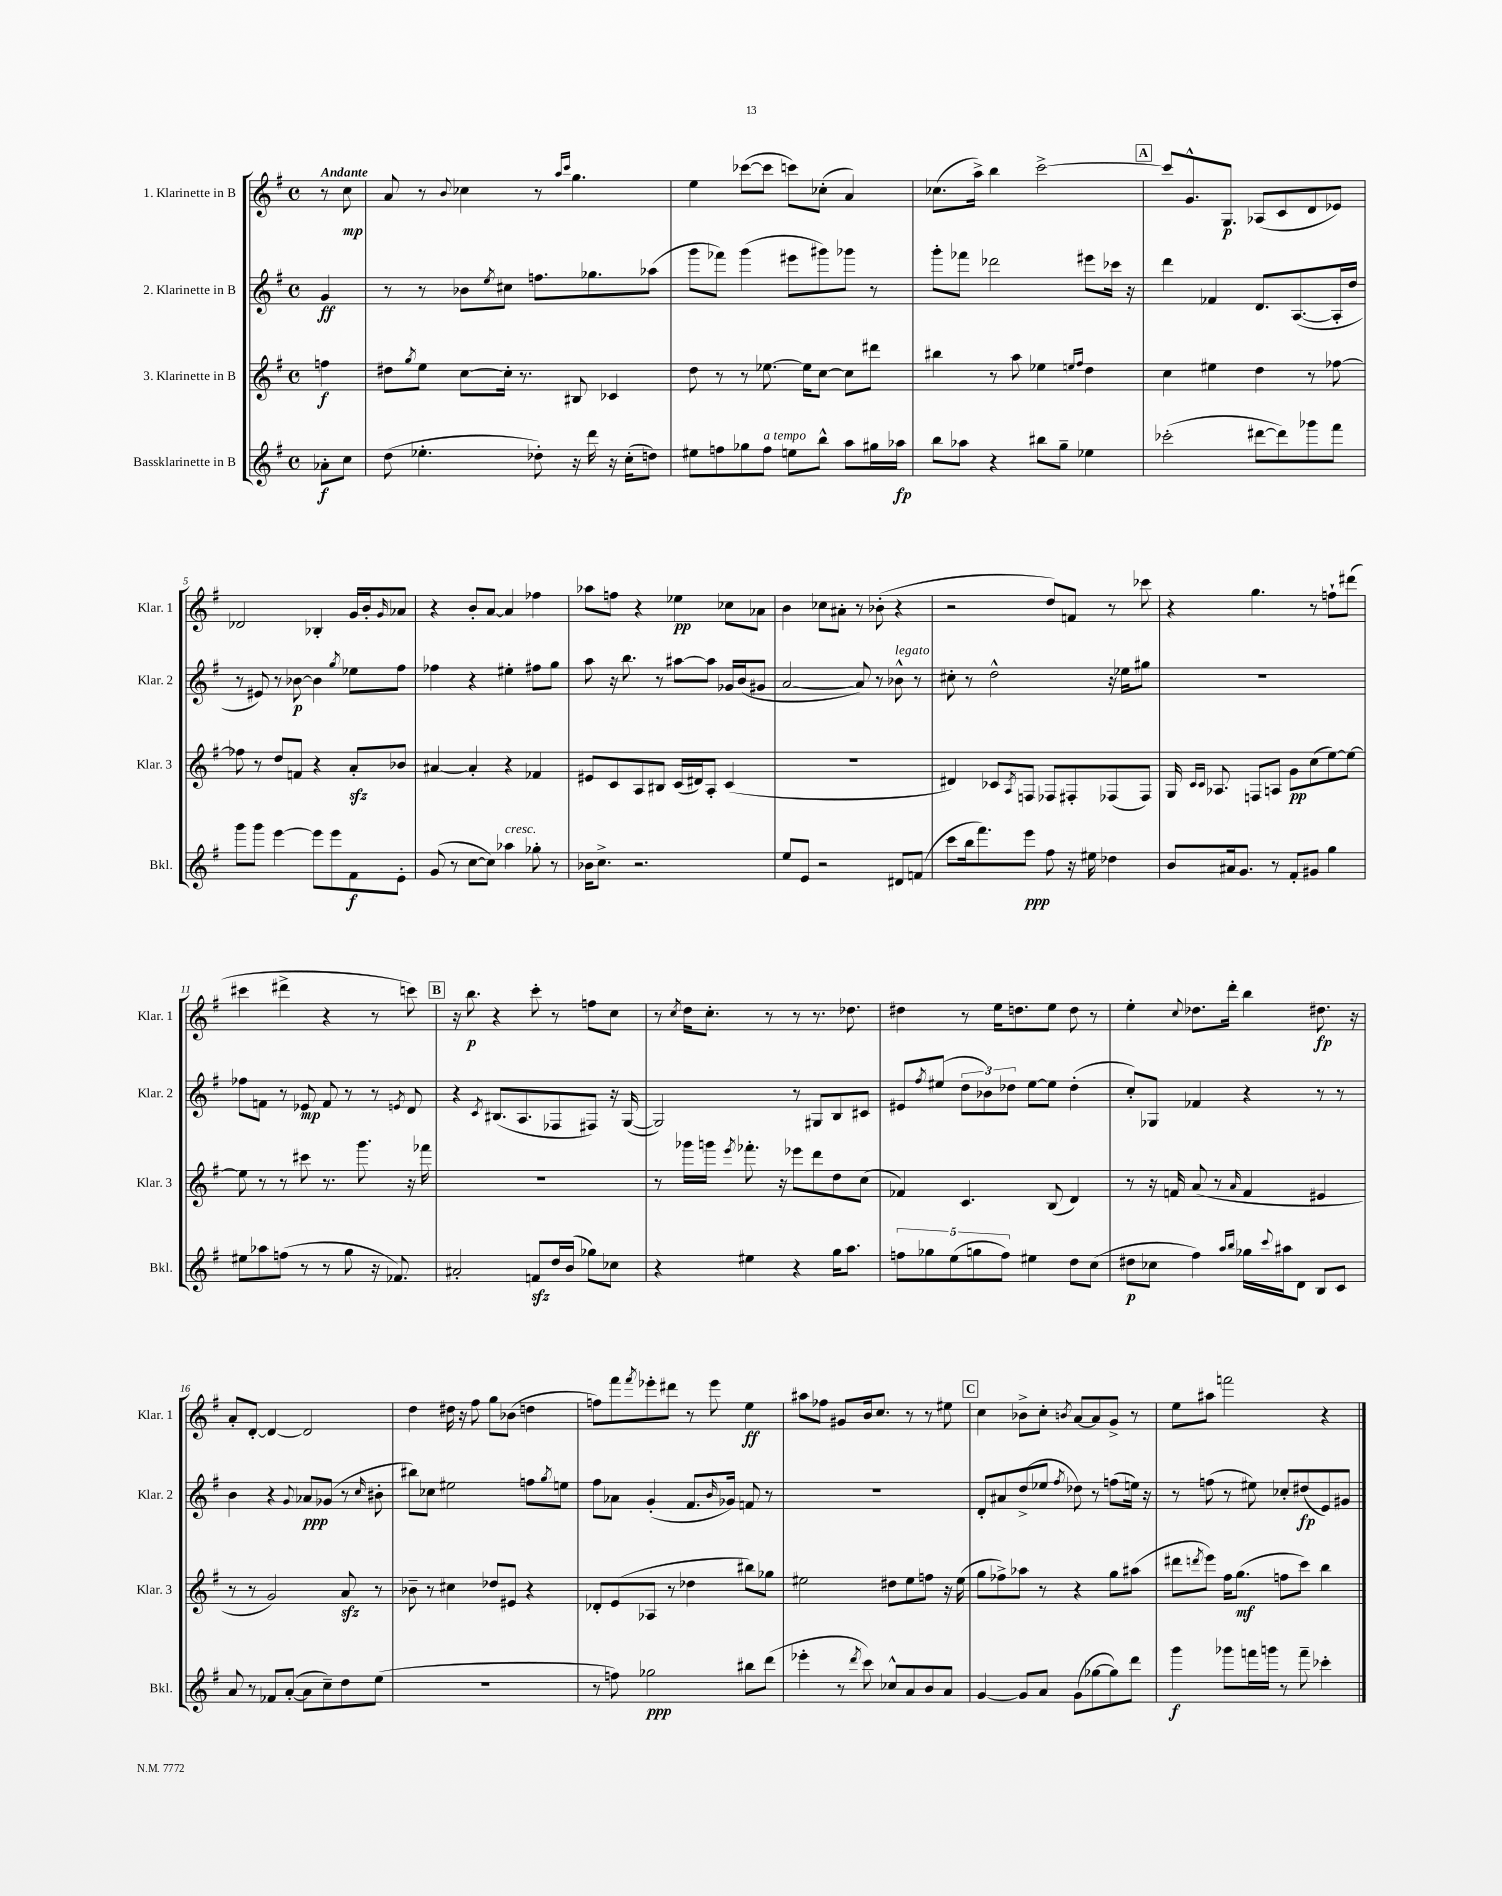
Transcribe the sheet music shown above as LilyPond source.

<<
\new StaffGroup <<
\new Staff = "s0" \with { instrumentName = "1. Klarinette in B" shortInstrumentName = "Klar. 1" } {
    \clef treble \key g \major \defaultTimeSignature \time 4/4 \partial 4 \tempo "Andante"
    r8 c''8\mp |
    a'8 r8 \appoggiatura { b'8 } ces''4 r8 \grace { a''16 c'''16 } g''4. |
    e''4 ces'''8~( ces'''8 c'''8) ces''8-.( a'4) |
    ces''8.( a''16->) b''4 c'''2~-> |
    \mark \markup { \box "A" } c'''8 g'8.-^ g8.\p aes8( c'8 d'8 ees'8) |
    des'2 bes4-. g'16 b'16-. \grace { g'16 } aes'8 |
    r4 b'8-. a'8~ a'4 fes''4 |
    aes''8 f''8 r4 ees''4\pp ces''8 aes'8 |
    b'4 ces''8 ais'8-. r8 bes'8-.( r4 |
    r2 d''8) f'8 r8 ces'''8 |
    r4 g''4. r8 f''8-! dis'''8( |
    cis'''4 dis'''4-> r4 r8 c'''8) |
    \mark \markup { \box "B" } r16 b''8.\p r4 c'''8-. r8 f''8 c''8 |
    r8 \acciaccatura { c''8 } d''16 c''8.-. r8 r8 r8. des''8. |
    dis''4 r8 e''16 d''8. e''8 d''8 r8 |
    e''4-. \appoggiatura { c''8 } des''8. d'''16-. b''4 dis''8.\fp r16 |
    a'8-. d'8~-. d'4~ d'2 |
    d''4 dis''16 r16 fis''8 g''8 bes'8( d''4 |
    f''8) fis'''8 \acciaccatura { fis'''8 } ees'''8-. dis'''8 r8 ees'''8 e''4\ff |
    ais''8 fes''8 gis'8 b'16 c''8. r8 r8 eis''8 |
    \mark \markup { \box "C" } c''4 bes'8-> c''8-. \acciaccatura { b'8 } a'8~ a'8 g'8-> r8 |
    e''8 ais''8 f'''2 r4 \bar "|." |
}
\new Staff = "s1" \with { instrumentName = "2. Klarinette in B" shortInstrumentName = "Klar. 2" } {
    \clef treble \key g \major \defaultTimeSignature \time 4/4 \partial 4
    g'4\ff |
    r8 r8 bes'8 \acciaccatura { e''8 } cis''8 f''8. ges''8. aes''8( |
    g'''8 fes'''8) g'''4( eis'''8 gis'''8) ges'''8 r8 |
    g'''8-. fes'''8 des'''2 eis'''8 ces'''16 r16 |
    \mark \markup { \box "A" } d'''4 fes'4 d'8. a8.~( a16-. d''16 |
    r8 eis'8) r8 bes'8~\p bes'4 \acciaccatura { g''8 } ees''8 fis''8 |
    fes''4 r4 eis''4-. fis''8 g''8 |
    a''8 r16 b''8. r8 ais''8~ ais''8 ges'16 b'16( gis'8 |
    a'2~ a'8) r8 bes'8-^^\markup { \italic "legato" } r8 |
    cis''8-. r8 d''2-^ r16 ees''16 gis''8 |
    R1 |
    fes''8 f'8 r8 ees'8\mp f'8 r8 r8 \acciaccatura { e'8 } d'8 |
    \mark \markup { \box "B" } r4 \acciaccatura { c'8 } bis8.( a8. fes8 fis8) r16 g16~( |
    g2) r8 gis8 b8 cis'8 |
    eis'8 \acciaccatura { fis''8 } eis''8( \tuplet 3/2 { d''8 bes'8) des''8 } eis''8~ eis''8 des''4-.( |
    c''8-.) ges8 fes'4 r4 r8 r8 |
    b'4 r4 \appoggiatura { g'8 } aes'8\ppp ges'8( r8 \grace { c''16 } bis'8-. |
    bis''8) ces''8 eis''2 f''8 \acciaccatura { g''8 } e''8 |
    fis''8 aes'8 g'4-.( fis'8. \grace { b'16 } ges'16) f'8 r8 |
    R1 |
    \mark \markup { \box "C" } d'8-. ais'8 d''8->( ees''8 \acciaccatura { fis''8 } des''8) r8 f''8( e''16) r16 |
    r8 f''8( r8 eis''8) ces''8-. dis''8\fp( e'8) gis'8 \bar "|." |
}
\new Staff = "s2" \with { instrumentName = "3. Klarinette in B" shortInstrumentName = "Klar. 3" } {
    \clef treble \key g \major \defaultTimeSignature \time 4/4 \partial 4
    f''4\f |
    dis''8 \acciaccatura { g''8 } e''8 c''8~ c''16-. r8. bis8 ces'4 |
    d''8 r8 r8 ees''8.~ ees''16 c''8~ c''8 dis'''8 |
    bis''4 r8 a''8 ees''4 \grace { e''16 fis''16 } d''4 |
    \mark \markup { \box "A" } c''4 eis''4 d''4 r8 fes''8~ |
    fes''8 r8 d''8 f'8 r4 a'8-.\sfz bes'8 |
    ais'4~ ais'4-. r4 fes'4 |
    eis'8 c'8 a8 bis8 c'16( dis'16) a8-. c'4( |
    R1 |
    dis'4) ces'8 \acciaccatura { a8 } f8 fes8 fis8-. fes8( fes8) |
    g16 \grace { c'16 c'16 } aes8. f8 a8 g'8\pp c''8( e''8~) e''8~ |
    e''8 r8 r8 cis'''8 r8. g'''8. r16 fes'''16 |
    \mark \markup { \box "B" } R1 |
    r8 ges'''16 g'''16 \acciaccatura { e'''8 } fes'''8.-. r16 ees'''8 d'''8 d''8 c''8( |
    fes'4) c'4. b8( d'4) |
    r8 r16 f'16 a'8( r8 \grace { a'16 } f'4 eis'4 |
    r8 r8 g'2) a'8\sfz r8 |
    bes'8-- r8 cis''4 des''8 eis'8 r4 |
    des'8-. e'8( aes8 r8 des''4 bis''8) ges''8 |
    eis''2 dis''8 eis''8 f''8 r16 eis''16( |
    \mark \markup { \box "C" } g''8 fes''8->) aes''8 r8 r4 g''8 ais''8( |
    dis'''8 \acciaccatura { d'''8 } e'''8) fis''16 g''8.\mf( f''8 c'''8) b''4 \bar "|." |
}
\new Staff = "s3" \with { instrumentName = "Bassklarinette in B" shortInstrumentName = "Bkl." } {
    \clef treble \key g \major \defaultTimeSignature \time 4/4 \partial 4
    aes'8-.\f c''8 |
    d''8( ees''4.-. des''8-.) r16 d'''16 r16 c''16-.( d''8) |
    eis''8 f''8 ges''8 f''8^\markup { \italic "a tempo" } e''8 b''8-^ a''8 gis''16 aes''16\fp |
    b''8 aes''8 r4 bis''8 g''8-- ees''4 |
    \mark \markup { \box "A" } ces'''2-.( dis'''8~ dis'''8) ges'''8 fis'''8 |
    g'''8 g'''8 e'''4~ e'''8 e'''8 fis'8\f e'8-. |
    g'8( r8 c''8~ c''8) aes''4^\markup { \italic "cresc." } ges''8-. r8 |
    bes'16 c''8.-> r2. |
    e''8 e'8 r2 dis'8 f'8( |
    c'''8 b''16 fis'''8.) e'''8\ppp fis''8 r16 eis''16 des''4 |
    b'8 ais'16 g'8. r8 fis'8-. gis'8 g''4 |
    eis''8 aes''8 f''8( r8 r8 g''8 r16 fes'8.) |
    \mark \markup { \box "B" } ais'2-. f'8\sfz d''16 b'16( ges''8) ces''8 |
    r4 eis''4 r4 g''16 a''8. |
    \tuplet 5/4 { f''8 ges''8 e''8( g''8 f''8) } eis''4 d''8 c''8( |
    dis''8\p ces''8 fis''4) \grace { a''16 b''16 } ges''16 \appoggiatura { c'''8 } ais''16 d'8 b8 c'8 |
    a'8 r8 fes'8 a'8~-.( a'8 c''8--) d''8 e''8( |
    R1 |
    r8 f''8) ges''2\ppp bis''8 d'''8( |
    ees'''4-. r8 \acciaccatura { d'''8 } c'''8) ces''8-^ a'8 b'8 a'8 |
    \mark \markup { \box "C" } g'4~ g'8 a'8 g'8( ges''8~ ges''8) d'''8 |
    g'''4\f ges'''8 f'''16 g'''16 r8 f'''8-- ces'''4-. \bar "|." |
}
>>
>>
